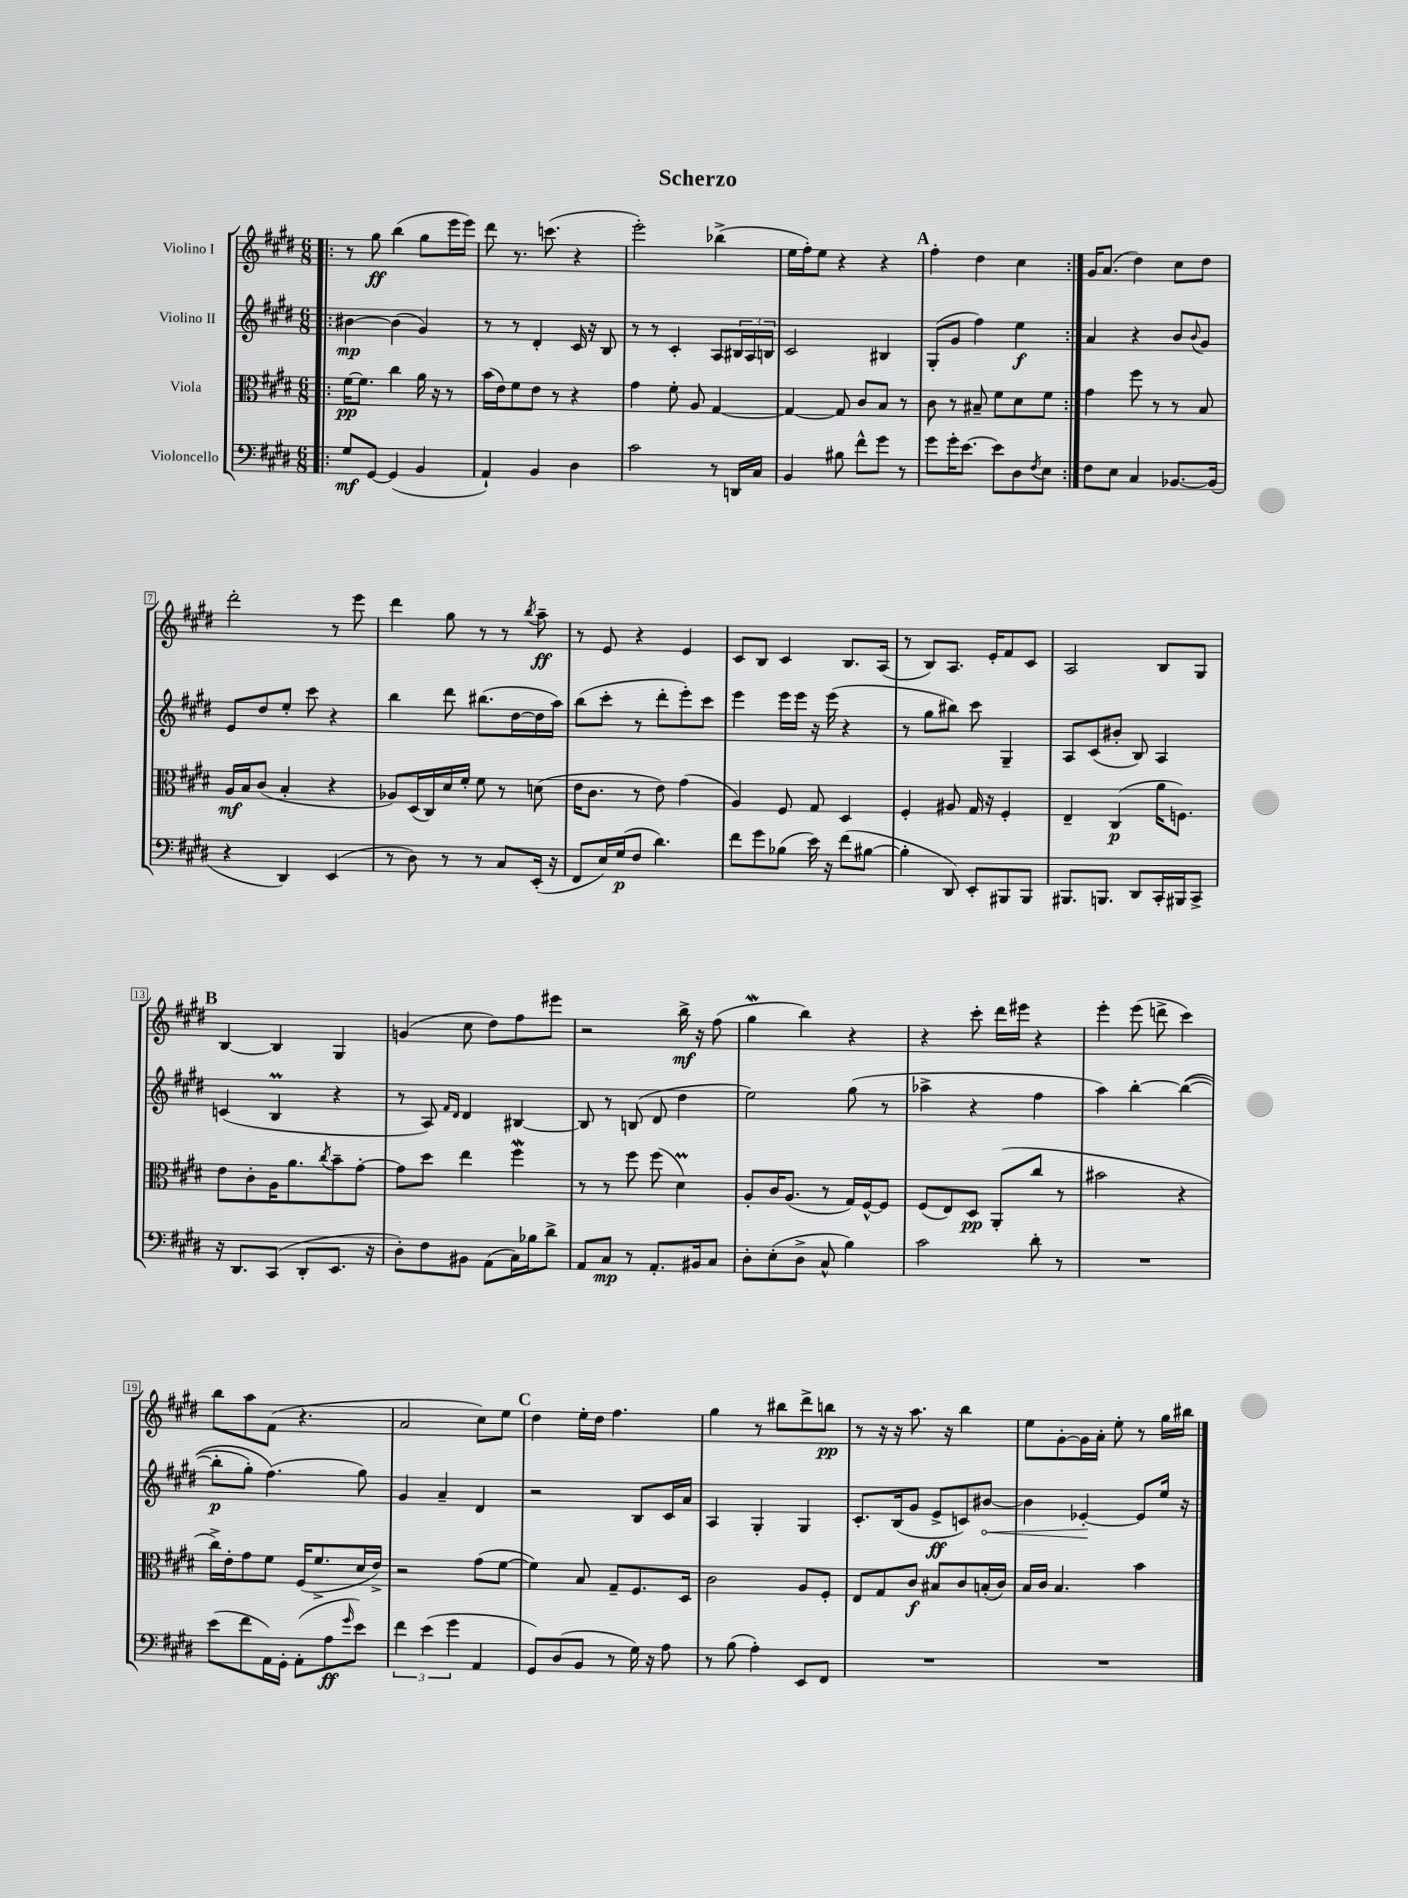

**kern	**dynam	**kern	**dynam	**kern	**dynam	**kern	**dynam
*part4	*part4	*part3	*part3	*part2	*part2	*part1	*part1
*staff4	*staff4	*staff3	*staff3	*staff2	*staff2	*staff1	*staff1
*I"Violoncello	*	*I"Viola	*	*I"Violino II	*	*I"Violino I	*
*clefF4	*	*clefC3	*	*clefG2	*	*clefG2	*
*k[f#c#g#d#]	*	*k[f#c#g#d#]	*	*k[f#c#g#d#]	*	*k[f#c#g#d#]	*
*M6/8	*	*M6/8	*	*M6/8	*	*M6/8	*
=1!|:	=1!|:	=1!|:	=1!|:	=1!|:	=1!|:	=1!|:	=1!|:
8G#/L	mf	[16f#\KL	pp	[4b#X\	mp	8r	.
.	.	8.f#\J]	.	.	.	.	.
[8GG#/J	.	.	.	.	.	8gg#\	ff
(4GG#/]	.	4cc#\	.	(4b#\]	.	(4bb\	.
4BB/	.	16a\	.	4g#/)	.	8gg#\L	.
.	.	16r	.	.	.	.	.
.	.	8r	.	.	.	16eee\L	.
.	.	.	.	.	.	16eee\JJ)	.
=2	=2	=2	=2	=2	=2	=2	=2
4AA`/)	.	(16b\LL	.	8r	.	8ddd#\	.
.	.	16e\J)	.	.	.	.	.
.	.	8f#\	.	8r	.	8.r	.
4BB/	.	8e\J	.	4d#'/	.	.	.
.	.	.	.	.	.	(8.cccn\	.
.	.	8r	.	.	.	.	.
4D#\	.	4r	.	16c#/	.	4r	.
.	.	.	.	16r	.	.	.
.	.	.	.	8B/	.	.	.
=3	=3	=3	=3	=3	=3	=3	=3
2c#\	.	4g#\	.	8r	.	2eee'\)	.
.	.	.	.	8r	.	.	.
.	.	8f#'\	.	4c#'/	.	.	.
.	.	8A/	.	.	.	.	.
8r	.	[4G#/	.	8A/L	.	(4bb-X^\	.
16DDn/LL	.	.	.	24B#X/L	.	.	.
.	.	.	.	24A/	.	.	.
16C#/JJ	.	.	.	.	.	.	.
.	.	.	.	24Bn/JJ	.	.	.
=4	=4	=4	=4	=4	=4	=4	=4
4BB/	.	4G#/_	.	2c#/	.	16ee\LL	.
.	.	.	.	.	.	16ff#'\J)	.
.	.	.	.	.	.	8ee\J	.
8B#X\	.	8G#/]	.	.	.	4r	.
8f#^^\L	.	8c#/L	.	.	.	.	.
8g#\J	.	8B/J	.	4B#X/	.	4r	.
8r	.	8r	.	.	.	.	.
!!LO:REH:place=s1:t=A
=5	=5	=5	=5	=5	=5	=5	=5
8g#\L	.	8c#\	.	(8G#'/L	.	4ff#'\	.
16g#'\K	.	8r	.	8g#/J	.	.	.
[8.e\J	.	.	.	.	.	.	.
.	.	8B#X~/	.	4ff#\)	.	4dd#\	.
8e\L]	.	8f#\L	.	.	.	.	.
8D#\	.	8d#\	.	4ee\	f	4cc#\	.
8qF#/	.	.	.	.	.	.	.
8E\J	.	8f#\J	.	.	.	.	.
=6:|!	=6:|!	=6:|!	=6:|!	=6:|!	=6:|!	=6:|!	=6:|!
8F#\L	.	4g#\	.	4a/	.	16g#/KL	.
.	.	.	.	.	.	(8.a/J	.
8E\J	.	.	.	.	.	.	.
4C#/	.	8ff#\	.	4r	.	4dd#\)	.
.	.	8r	.	.	.	.	.
[8.BB-X/L	.	8r	.	8b/L	.	8cc#\L	.
.	.	.	.	8qqb/	.	.	.
.	.	8B/	.	8g#/J	.	8dd#\J	.
(16BB-/Jk]	.	.	.	.	.	.	.
!!LO:LB:g=z
=7	=7	=7	=7	=7	=7	=7	=7
4r	.	16A/LL	mf	8e/L	.	2ddd#'\	.
.	.	16B/J	.	.	.	.	.
.	.	(8c#/J	.	8dd#/	.	.	.
4DD#/)	.	4B'/	.	8ee'/J	.	.	.
.	.	.	.	8ccc#\	.	.	.
(4EE/	.	4r	.	4r	.	8r	.
.	.	.	.	.	.	8eee\	.
=8	=8	=8	=8	=8	=8	=8	=8
8r	.	8A-X/L)	.	4bb\	.	4ddd#\	.
8D#\)	.	(16D#/L	.	.	.	.	.
.	.	16C#/)	.	.	.	.	.
8r	.	16d#/	.	8ddd#\	.	8gg#\	.
.	.	16f#'/JJ	.	.	.	.	.
8r	.	8f#\	.	(8.bb#X\L	.	8r	.
8C#/L	.	8r	.	.	.	8r	.
.	.	.	.	[16dd#\L	.	.	.
.	.	.	.	.	.	8qbb/	.
(16EE'/Jk	.	(8dn\	.	16dd#\]	.	8aa~\	ff
16r	.	.	.	16aa\JJ)	.	.	.
=9	=9	=9	=9	=9	=9	=9	=9
8FF#/L	.	16e\KL	.	(8bb\L	.	8r	.
.	.	8.c#\J	.	.	.	.	.
16E/L)	.	.	.	8ccc#'\J	.	8e/	.
(16G#/J	p	.	.	.	.	.	.
8F#/J	.	8r	.	8r	.	4r	.
4.d#\)	.	8e\)	.	8ddd#'\L	.	.	.
.	.	(4g#\	.	8eee'\)	.	4e/	.
.	.	.	.	8ccc#\J	.	.	.
=10	=10	=10	=10	=10	=10	=10	=10
8f#\L	.	4A/)	.	4eee\	.	8c#/L	.
8g#\	.	.	.	.	.	8B/J	.
(8B-X\J	.	8F#/	.	16eee\LL	.	4c#/	.
.	.	.	.	16eee\JJ	.	.	.
16e\)	.	8G#/	.	16r	.	.	.
16r	.	.	.	(16eee\	.	.	.
(8f#\L	.	4D#/	.	4r	.	8.B/L	.
[8B#X\J	.	.	.	.	.	.	.
.	.	.	.	.	.	(16A/Jk	.
=11	=11	=11	=11	=11	=11	=11	=11
4B#'\]	.	4F#'/	.	8r	.	8r	.
.	.	.	.	8gg#\L	.	8B/L)	.
8DD#/)	.	8A#X/	.	8bb#X\J)	.	8.A/J	.
8EE'/L	.	16G#/	.	8ccc#\	.	.	.
.	.	16r	.	.	.	16e'/KL	.
8BBB#X/	.	4F#'/	.	4G#~/	.	8f#/	.
8BBB#/J	.	.	.	.	.	8c#/J	.
=12	=12	=12	=12	=12	=12	=12	=12
8.BBB#X/L	.	4E~/	.	8A/L	.	2A/	.
.	.	.	.	(8c#/	.	.	.
8.BBBn/J	.	.	.	.	.	.	.
.	.	(4C#/	p	8b#X'/J	.	.	.
8DD#/L	.	.	.	8B/)	.	.	.
16CC#'/L	.	16a\KL	.	4A/	.	8B/L	.
16BBB#X/J	.	8.Fn\J)	.	.	.	.	.
8CC#^/J	.	.	.	.	.	8G#/J	.
!!LO:LB:g=z
!!LO:REH:place=s1:t=B
=13	=13	=13	=13	=13	=13	=13	=13
16r	.	8e\L	.	(4cn/	.	[4B/	.
8.DD#/L	.	.	.	.	.	.	.
.	.	8c#'\	.	.	.	.	.
(8CC#/J	.	16A\K	.	4BM/	.	4B/]	.
.	.	8.a\	.	.	.	.	.
8DD#'/L	.	.	.	.	.	.	.
.	.	8qcc#/	.	.	.	.	.
8.EE/J	.	8b~\	.	4r	.	4G#/	.
.	.	[8g#'\J	.	.	.	.	.
16r	.	.	.	.	.	.	.
=14	=14	=14	=14	=14	=14	=14	=14
8D#'\L)	.	8g#\L]	.	8r	.	(4gn/	.
8F#\	.	8dd#\J	.	8A/)	.	.	.
.	.	.	.	16qqf#/LL	.	.	.
.	.	.	.	16qqd#/JJ	.	.	.
8BB#X\J	.	4ee\	.	4d#/	.	8cc#\	.
(8AA\L	.	.	.	.	.	8dd#\L)	.
16C#\L)	.	4ff#W\	.	[4B#X/	.	8ff#\	.
16B-X\J	.	.	.	.	.	.	.
8d#^\J	.	.	.	.	.	8eee#X\J	.
=15	=15	=15	=15	=15	=15	=15	=15
8AA/L	.	8r	.	8B#/]	.	2r	.
8C#/J	mp	8r	.	8r	.	.	.
8r	.	8ff#\	.	(8Bn/	.	.	.
8.AA'/L	.	(8ff#\	.	8d#/	.	.	.
.	.	4d#m\)	.	4dd#\	.	16bb^\	mf
16BB#X/k	.	.	.	.	.	16r	.
8C#/J	.	.	.	.	.	(8ff#\	.
=16	=16	=16	=16	=16	=16	=16	=16
8D#'\L	.	8A'/L	.	2ee\)	.	4gg#W\	.
(8E'\	.	16c#/K	.	.	.	.	.
.	.	(8.A/J	.	.	.	.	.
8D#^\J	.	.	.	.	.	4bb\)	.
8C#^^/	.	8r	.	.	.	.	.
4B\)	.	16G#/LL)	.	(8gg#\	.	4r	.
.	.	[16F#^^/J	.	.	.	.	.
.	.	8F#/J]	.	8r	.	.	.
=17	=17	=17	=17	=17	=17	=17	=17
2c#\	.	(8F#/L	.	4aa-X^\	.	4r	.
.	.	8E/)	.	.	.	.	.
.	.	8D#/J	pp	4r	.	8ccc#'\	.
.	.	(8AA'/L	.	.	.	16ddd#\LL	.
.	.	.	.	.	.	16eee#X\JJ	.
8d#'\	.	8cc#/J	.	4ff#\	.	4r	.
8r	.	8r	.	.	.	.	.
=18	=18	=18	=18	=18	=18	=18	=18
2.r	.	2b#X\	.	4aa\)	.	4eee'\	.
.	.	.	.	[4bb'\	.	(8eee\	.
.	.	.	.	.	.	8dddn^\	.
.	.	4r	.	((4bb\_	.	4ccc#\)	.
!!LO:LB:g=z
=19	=19	=19	=19	=19	=19	=19	=19
(8e\L	.	16cc#^\LL)	.	8bb'\L]	p	8bb\L	.
.	.	16e'\J	.	.	.	.	.
8f#\	.	8g#\	.	8gg#'\J)	.	8aa\	.
16AA\L)	.	8f#\J	.	(4.ff#\)	.	(8f#\J	.
16GG#'\JJ	.	.	.	.	.	.	.
(8AA'\L	.	(16F#/KL	.	.	.	4.r	.
.	.	8.f#^/	.	.	.	.	.
8A\	ff	.	.	.	.	.	.
16qqg#/	.	.	.	.	.	.	.
8e\J)	.	16d#/L	.	8gg#\)	.	.	.
.	.	16e^/JJ)	.	.	.	.	.
=20	=20	=20	=20	=20	=20	=20	=20
6f#\	.	2r	.	4g#/	.	2a/	.
(6e\	.	.	.	.	.	.	.
.	.	.	.	4a~/	.	.	.
6g#\	.	.	.	.	.	.	.
4AA/	.	(8g#\L	.	4d#/	.	8cc#\L)	.
.	.	[8f#\J	.	.	.	8ee\J	.
!!LO:REH:place=s1:t=C
=21	=21	=21	=21	=21	=21	=21	=21
8GG#/L)	.	4f#\])	.	2r	.	4dd#\	.
(8D#/	.	.	.	.	.	.	.
8BB/J	.	8B/	.	.	.	16ee'\LL	.
.	.	.	.	.	.	16dd#\JJ	.
8r	.	8G#~/L	.	.	.	4.ff#\	.
16G#\)	.	8.F#/	.	8B/L	.	.	.
16r	.	.	.	.	.	.	.
8A\	.	.	.	16c#/L	.	.	.
.	.	16D#/Jk	.	16a/JJ	.	.	.
=22	=22	=22	=22	=22	=22	=22	=22
8r	.	2c#\	.	4A/	.	4gg#\	.
(8B\	.	.	.	.	.	.	.
4A'\)	.	.	.	4G#'/	.	8r	.
.	.	.	.	.	.	8bb#X\L	.
8EE/L	.	8A/L	.	4G#/	.	8ddd#^\	.
8FF#/J	.	8F#'/J	.	.	.	8bbn\J	pp
=23	=23	=23	=23	=23	=23	=23	=23
2.r	.	8E/L	.	8.c#'/L	.	8r	.
.	.	8G#/	.	.	.	16r	.
.	.	.	.	(16B/k	.	16r	.
.	.	8c#/J	f	8g#/J	.	8.aa\	.
.	.	8B#X/L	.	8e^/L	ff	.	.
.	.	.	.	.	.	16r	.
.	.	8c#/	.	8cn/)	.	4bb\	.
!	!	!	!	!	!LO:HP:b	!	!
.	.	(16Bn'/L	.	[8b#X/J	<	.	.
.	.	16c#/JJ)	.	.	.	.	.
=24	=24	=24	=24	=24	=24	=24	=24
2.r	.	16B/LL	.	4b#\]	.	8ee\L	.
.	.	16c#/JJ	.	.	.	.	.
.	.	4.B/	.	.	.	[8g#'\	.
.	.	.	.	[4e-X'/	.	16g#\L]	.
.	.	.	.	.	.	16a'\JJ	.
.	.	.	.	.	.	8ee'\	.
.	.	4b\	.	8e-/L]	[	8r	.
.	.	.	.	16ee/Jk	.	16gg#\LL	.
.	.	.	.	16r	.	16bb#X\JJ	.
==	==	==	==	==	==	==	==
*-	*-	*-	*-	*-	*-	*-	*-
